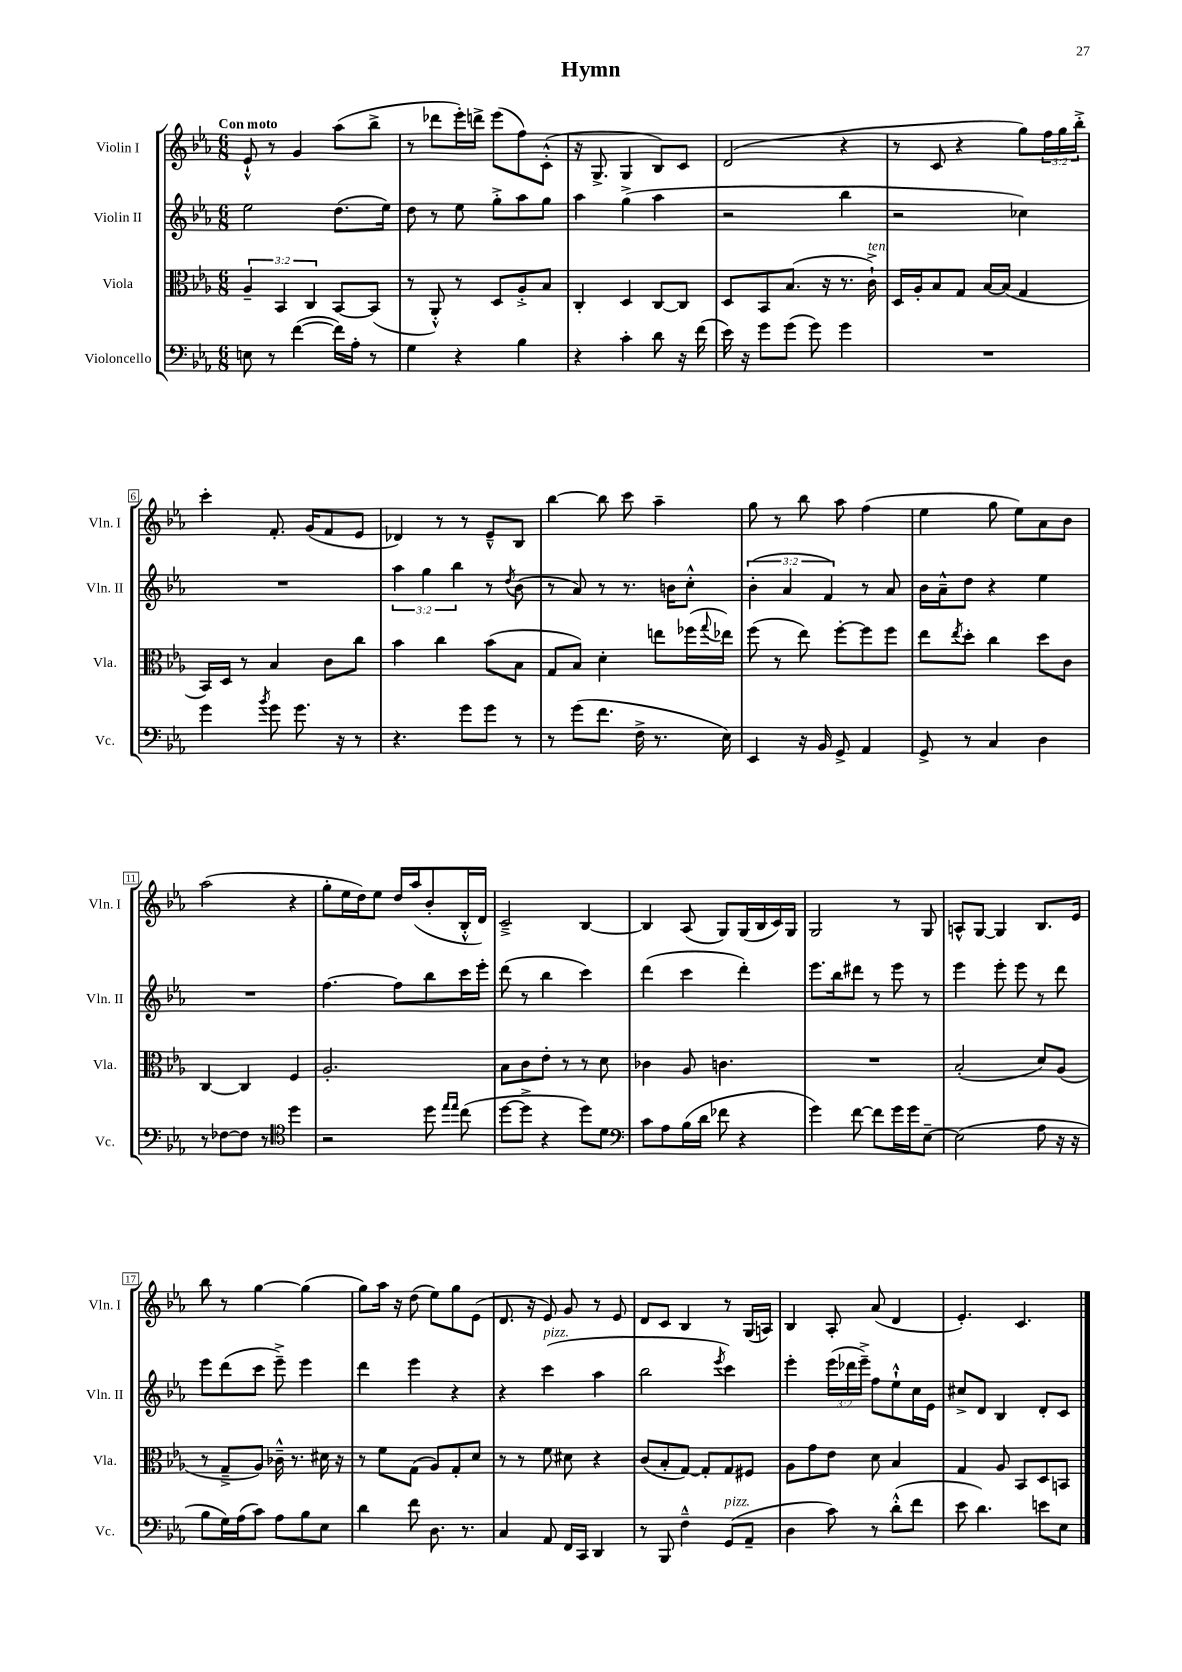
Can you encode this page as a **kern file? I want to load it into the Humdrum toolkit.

**kern	**kern	**kern	**kern
*part4	*part3	*part2	*part1
*staff4	*staff3	*staff2	*staff1
*I"Violoncello	*I"Viola	*I"Violin II	*I"Violin I
*I'Vc.	*I'Vla.	*I'Vln. II	*I'Vln. I
*clefF4	*clefC3	*clefG2	*clefG2
*k[b-e-a-]	*k[b-e-a-]	*k[b-e-a-]	*k[b-e-a-]
*M6/8	*M6/8	*M6/8	*M6/8
=1	=1	=1	=1
!	!	!	!LO:TX:a:B:t=Con moto
8En\	6A-~/	2ee-\	8e-`^^/
8r	.	.	8r
.	6BB-/	.	.
([4f\	.	.	4g/
.	6C/	.	.
16f\LL])	[8BB-/L	(8.dd\L	(8aa-\L
16A-'\JJ	.	.	.
8r	(8BB-/J]	.	8bb-^\J
.	.	16ee-\Jk)	.
=2	=2	=2	=2
4G\	8r	8dd\	8r
.	8AA-'^^/)	8r	8ddd-X\L
4r	8r	8ee-\	16eee-'\L)
.	.	.	16dddn^\JJ
.	8D/L	8gg'^\L	(8eee-\L
4B-\	8A-'^/	8aa-\	8ff\)
.	8B-/J	8gg\J	(8c'^^\J
=3	=3	=3	=3
4r	4C'/	4aa-\	16r
.	.	.	8.G^/
4c'\	4D/	(4gg^\	4G/
8d\	[8C/L	4aa-\	8B-/L)
16r	8C/J]	.	8c/J
(16f\	.	.	.
=4	=4	=4	=4
16e-\)	8D/L	2r	(2d/
16r	.	.	.
8g\L	8BB-/	.	.
(8g\J	(8.B-/J	.	.
8g\)	.	.	.
.	16r	.	.
4g\	8.r	4bb-\	4r
!	!LO:TX:a:i:t=ten.	!	!
.	16c`^\)	.	.
=5	=5	=5	=5
2.r	16D/LL	2r	8r
.	16A-'/J	.	.
.	8B-/	.	8c/
.	8G/J	.	4r
.	[16B-/LL	.	.
.	(16B-/JJ]	.	.
.	4G/	4cc-X\)	8gg\L)
.	.	.	24ff\L
.	.	.	24gg\
.	.	.	24bb-'^\JJ
!!LO:LB:g=z
=6	=6	=6	=6
4g\	16BB-/LL)	2.r	4ccc'\
.	16D/JJ	.	.
.	8r	.	.
8qb-/	.	.	.
8g\	4B-/	.	8.f'/
8.g\	.	.	.
.	.	.	(16g/KL
.	8c\L	.	8f/
16r	.	.	.
8r	8cc\J	.	8e-/J
=7	=7	=7	=7
4.r	4b-\	6aa-\	4d-X/)
.	.	6gg\	.
.	4cc\	.	8r
.	.	6bb-\	.
8g\L	.	.	8r
8g\J	(8b-\L	8r	8e-~^^/L
.	.	8qdd/	.
8r	8B-\J	(8b-\	8B-/J
=8	=8	=8	=8
8r	8G/L	8r	[4bb-\
(8g\L	8B-/J)	8a-/)	.
8.f\J	4d'\	8r	8bb-\]
.	.	8.r	8ccc\
16F^\	.	.	.
8.r	8een\L	.	4aa-~\
.	.	16bn\KL	.
.	(16ff-X\L	8cc'^^\J	.
.	8qqgg/	.	.
16E-\)	16ee-X\JJ)	.	.
=9	=9	=9	=9
4EE-/	(8ff\	(6b-'\	8gg\
.	8r	.	8r
.	.	6a-/	.
16r	8ee-\)	.	8bb-\
16BB-/	.	.	.
.	.	6f/)	.
8GG^/	[8ff'\L	.	8aa-\
4AA-/	8ff\]	8r	(4ff\
.	8ff\J	8a-/	.
=10	=10	=10	=10
8GG^/	8ee-\L	16b-\LL	4ee-\
.	.	16a-~^^\J	.
.	8qee-/	.	.
8r	8dd'\J	8dd\J	.
4C/	4cc\	4r	8gg\
.	.	.	8ee-\L)
4D\	8dd\L	4ee-\	8a-\
.	8c\J	.	8b-\J
!!LO:LB:g=z
=11	=11	=11	=11
8r	[4C/	2.r	(2aa-\
[8F-X\L	.	.	.
8F-\J]	4C/]	.	.
8r	.	.	.
*clefC4	*	*	*
4dd\	4F/	.	4r
=12	=12	=12	=12
2r	2.A-'/	[4.ff\	8gg'\L
.	.	.	16ee-\L
.	.	.	16dd\J)
.	.	.	8ee-\J
.	.	8ff\L]	16dd/LL
.	.	.	(16aa-/J
8dd\	.	8bb-\	8b-'/
16qqee-/LL	.	.	.
16qqee-/JJ	.	.	.
(8cc\	.	16ccc\L	16B-'^^/L
.	.	16eee-'\JJ	16d/JJ)
=13	=13	=13	=13
[8dd\L	8B-\L	(8ddd\	2c~^/
8dd^\J]	8c\	8r	.
4r	8e-'\J	4bb-\	.
.	8r	.	.
8dd\L)	8r	4ccc\)	[4B-/
8d\J	8d\	.	.
=14	=14	=14	=14
*clefF4	*	*	*
8c\L	4c-X\	(4ddd\	4B-/]
8A-\	.	.	.
(16B-\L	8A-/	4ccc\	(8A-/
16d\JJ	.	.	.
8f-X\	4.cn\	.	8G/L)
4r	.	4ddd'\)	(16G/L
.	.	.	16B-/
.	.	.	16c/)
.	.	.	16G/JJ
=15	=15	=15	=15
4g\)	2.r	8.eee-\L	2G/
.	.	16bb-\k	.
[8f\	.	8ddd#X\J	.
8f\L]	.	8r	.
16g\L	.	8eee-\	8r
16g\J	.	.	.
[8E-~\J	.	8r	8G/
=16	=16	=16	=16
(2E-\]	(2B-'/	4eee-\	8An^^/L
.	.	.	[8G/J
.	.	8eee-'\	4G/]
.	.	8eee-\	.
8A-\	8d/L)	8r	8.B-/L
16r	(8A-/J	8ddd\	.
16r	.	.	16e-/Jk
!!LO:LB:g=z
=17	=17	=17	=17
8B-\L	8r	8eee-\L	8bb-\
16G\L)	8G~^/L	(8ddd\	8r
(16A-\J	.	.	.
8c\J)	8A-/J)	8ccc\J	[4gg\
8A-\L	16c-X~^^\	8eee-~^\)	.
.	8.r	.	.
8B-\	.	4eee-\	(4gg\]
8E-\J	16d#X\	.	.
.	16r	.	.
=18	=18	=18	=18
4d\	8r	4ddd\	8gg\L)
.	8f\L	.	16aa-\Jk
.	.	.	16r
8f\	(8G\J	4eee-\	(8dd\
8.D\	8A-/L)	.	8ee-\L)
.	8G'/	4r	8gg\
8.r	.	.	.
.	8d/J	.	(8e-\J
=19	=19	=19	=19
4C/	8r	4r	8.d/
.	8r	.	.
.	.	.	16r
!	!	!LO:TX:a:i:t=pizz.	!
8AA-/	8f\	(4ccc\	8e-/)
16FF/LL	8d#X\	.	8g/
16CC/JJ	.	.	.
4DD/	4r	4aa-\	8r
.	.	.	8e-/
=20	=20	=20	=20
8r	(8c/L	2bb-\	8d/L
8BBB-/	8B-'/	.	8c/J
4F~^^\	[8G/J)	.	4B-/
.	8G'/L]	.	.
.	.	8qeee-/	.
!LO:TX:a:i:t=pizz.	!	!	!
(8GG/L	8G/	4ccc\)	8r
8AA-~/J	8F#X/J	.	(16G/LL
.	.	.	16An/JJ)
=21	=21	=21	=21
4D\	8A-\L	4eee-'\	4B-/
.	8g\	.	.
8c\)	8e-\J	(24eee-\LL	8A-'/
.	.	24ddd-X\	.
.	.	24eee-~^\JJ)	.
8r	8d\	8ff\L	(8a-/
(8d'^^\L	4B-/	8ee-`^^\	4d/
8f\J	.	16cc\L	.
.	.	16e-\JJ	.
=22	=22	=22	=22
8e-\	4G/	8cc#X^/L	4.e-'/)
4.d\)	.	8d/J	.
.	8A-/	4B-/	.
.	8BB-/L	.	4.c/
8en\L	8D/	8d'/L	.
8E-\J	8BBn/J	8c/J	.
==	==	==	==
*-	*-	*-	*-
